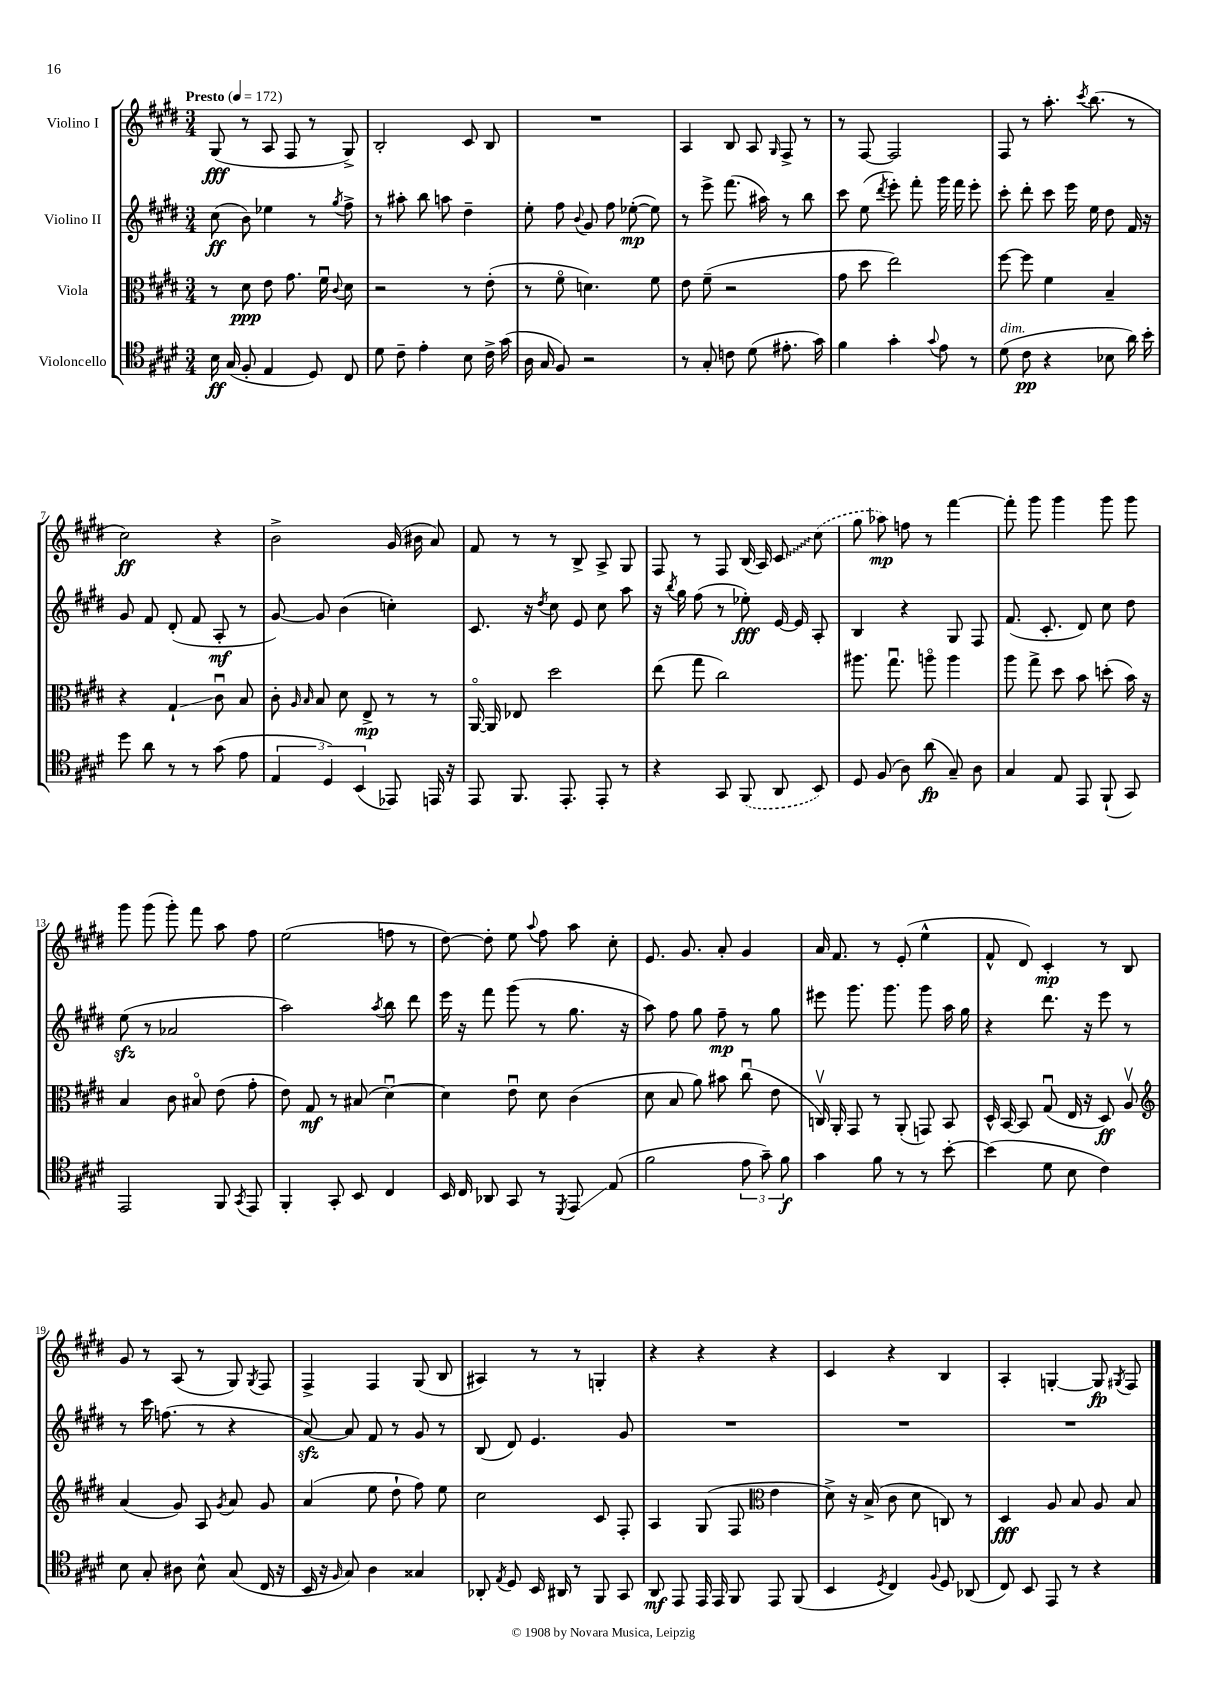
<<
\new StaffGroup <<
\new Staff = "s0" \with { instrumentName = "Violino I" } {
    \clef treble \key e \major \numericTimeSignature \time 3/4 \tempo "Presto" 4 = 172
    \autoBeamOff gis8\fff( r8 a8 fis8 r8 gis8->) |
    b2-. cis'8 b8 |
    R2. |
    a4 b8 a8 \grace { gis16 } fis8-> r8 |
    r8 fis8~ fis2 |
    fis8 r8 a''8.-. \acciaccatura { cis'''8 } b''8.( r8 |
    cis''2\ff) r4 |
    b'2-> gis'16( bis'16 a'8) |
    fis'8 r8 r8 b8-> a8-> gis8 |
    fis8 r8 fis8 b16( a16) \once \override Glissando.style = #'zigzag cis'8\glissando \once \slurDashed cis''8( |
    gis''8 aes''8\mp) f''8 r8 fis'''4~ |
    fis'''8-. gis'''8 gis'''4 gis'''8 gis'''8 |
    gis'''8 gis'''8( gis'''8-.) fis'''8 a''8 fis''8 |
    e''2( f''8 r8 |
    dis''8~) dis''8-. e''8 \appoggiatura { a''8 } fis''8 a''8 cis''8-. |
    e'8. gis'8. a'8-. gis'4 |
    a'16 fis'8. r8 e'8-.( e''4-^ |
    fis'8-^ dis'8) cis'4-.\mp r8 b8 |
    gis'8 r8 a8( r8 gis8) \acciaccatura { gis8 } fis8 |
    fis4-> fis4 gis8( b8 |
    ais4) r8 r8 g4-. |
    r4 r4 r4 |
    cis'4 r4 b4 |
    a4-. g4~-. g8\fp \acciaccatura { gis8 } fis8 \bar "|." |
}
\new Staff = "s1" \with { instrumentName = "Violino II" } {
    \clef treble \key e \major \numericTimeSignature \time 3/4
    \autoBeamOff cis''8\ff( b'8) ees''4 r8 \acciaccatura { gis''8 } fis''8-> |
    r8 ais''8-. b''8 a''8 dis''4-- |
    e''8-. fis''8 \appoggiatura { b'8 } gis'8 fis''8 ees''8~-.\mp( ees''8) |
    r8 e'''8-> fis'''8.( ais''16) r8 b''8 |
    cis'''8 e''8( \acciaccatura { dis'''8 } e'''8-.) fis'''8-. gis'''16 fis'''16 e'''8-. |
    cis'''8-. dis'''8-. cis'''8 e'''16 e''16 dis''8 fis'16 r16 |
    gis'8 fis'8 dis'8-.( fis'8 a8-.\mf r8 |
    gis'8~) gis'8 b'4( c''4-.) |
    cis'8. r16 \acciaccatura { dis''8 } cis''8 e'8 cis''8 a''8 |
    r16 \acciaccatura { b''8 } gis''16 fis''8( r8 ees''8-.\fff) e'16~ e'16 a8-. |
    b4 r4 gis8 fis8 |
    fis'8.( cis'8.-. dis'8) cis''8 dis''8 |
    e''8\sfz( r8 aes'2 |
    a''2) \acciaccatura { a''8 } b''8 dis'''8 |
    e'''16 r16 fis'''8 gis'''8( r8 gis''8. r16 |
    a''8) fis''8 gis''8 fis''8--\mp r8 gis''8 |
    eis'''8 gis'''8. gis'''8. gis'''8 a''16 gis''16 |
    r4 dis'''8. r16 e'''8 r8 |
    r8 cis'''16 f''8.( r8 r4 |
    a'8~\sfz) a'8 fis'8 r8 gis'8 r8 |
    b8( dis'8) e'4. gis'8 |
    R2. |
    R2. |
    R2. \bar "|." |
}
\new Staff = "s2" \with { instrumentName = "Viola" } {
    \clef alto \key e \major \numericTimeSignature \time 3/4
    \autoBeamOff r8 dis'8\ppp e'8 gis'8. fis'16\downbow \appoggiatura { cis'8 } dis'8 |
    r2 r8 e'8-.( |
    r8 fis'8\flageolet d'4.) fis'8 |
    e'8 fis'8--( r2 |
    gis'8 dis''8 e''2) |
    fis''8~ fis''8 fis'4 b4-- |
    r4 gis4-!\glissando cis'8\downbow b8 |
    cis'8-. \grace { a16 b16 } b8 dis'8 e8->\mp r8 r8 |
    a,16~\flageolet a,16 ees8 dis''2 |
    e''8( gis''8 cis''2) |
    ais''8. gis''8.\downbow a''8\flageolet a''4 |
    a''8 gis''8-> dis''8 b'8 d''8-.( b'16) r16 |
    b4 cis'8 bis8\flageolet e'8( gis'8-. |
    e'8) gis8\mf r8 bis8( dis'4~\downbow) |
    dis'4 e'8\downbow dis'8 cis'4( |
    dis'8 b8 a'8) bis'8 cis''8\downbow( e'8 |
    c16\upbow) a,16-. gis,8 r8 a,8-.( g,8) b,8 |
    dis16-^ b,16~ b,8 gis8\downbow( e16 r16 dis8\ff) a8\upbow |
    \clef treble a'4( gis'8) a8 \acciaccatura { gis'8 } a'8 gis'8 |
    a'4( e''8 dis''8-! fis''8) e''8 |
    cis''2 cis'8 fis8-. |
    a4 gis8( fis8 \clef alto e'4 |
    dis'8->) r16 b16->( cis'8 dis'8 c8) r8 |
    dis4\fff a8 b8 a8 b8 \bar "|." |
}
\new Staff = "s3" \with { instrumentName = "Violoncello" } {
    \clef tenor \key e \major \numericTimeSignature \time 3/4
    \autoBeamOff b16\ff gis16( fis8-. e4 dis8) cis8 |
    dis'8 cis'8-- e'4-. b8 cis'16-> gis'16( |
    a16 gis16 fis8) r2 |
    r8 gis8-. c'8 dis'8( eis'8.-. gis'16) |
    fis'4 gis'4-. \appoggiatura { gis'8 } e'8 r8 |
    dis'8^\markup { \italic "dim." }( cis'8\pp r4 bes8 a'16) b'16-. |
    dis''8 a'8 r8 r8 gis'8( e'8 |
    \tuplet 3/2 { e4 dis4) b,4( } ees,8) e,16 r16 |
    e,8 fis,8. e,8.-. e,8-. r8 |
    r4 gis,8 \once \slurDashed fis,8( a,8 b,8) |
    dis8 fis8( a8) a'8\fp( gis8--) a8 |
    gis4 e8 e,8 fis,8-!( gis,8) |
    e,2 fis,8 \acciaccatura { gis,8 } e,8 |
    fis,4-. gis,8-. b,8 cis4 |
    b,16 cis16 aes,8 gis,8 r8 \acciaccatura { dis,8 } e,8\glissando e8( |
    fis'2 \tuplet 3/2 { e'8 gis'8--) fis'8\f } |
    gis'4 fis'8 r8 r8 b'8~-. |
    b'4( dis'8 b8 cis'4) |
    b8 gis8-. ais8 b8-^ gis8( cis16 r16 |
    b,16 r16 \grace { fis16 } gis8) a4 gisis4 |
    aes,8-. \acciaccatura { e8 } dis8 b,16 ais,16 r8 fis,8 gis,8 |
    a,8\mf e,8 e,16 e,16 fis,8 e,8 fis,8( |
    b,4 \acciaccatura { dis8 } cis4) \appoggiatura { fis8 } dis8 aes,8( |
    cis8) b,8 e,8 r8 r4 \bar "|." |
}
>>
>>
